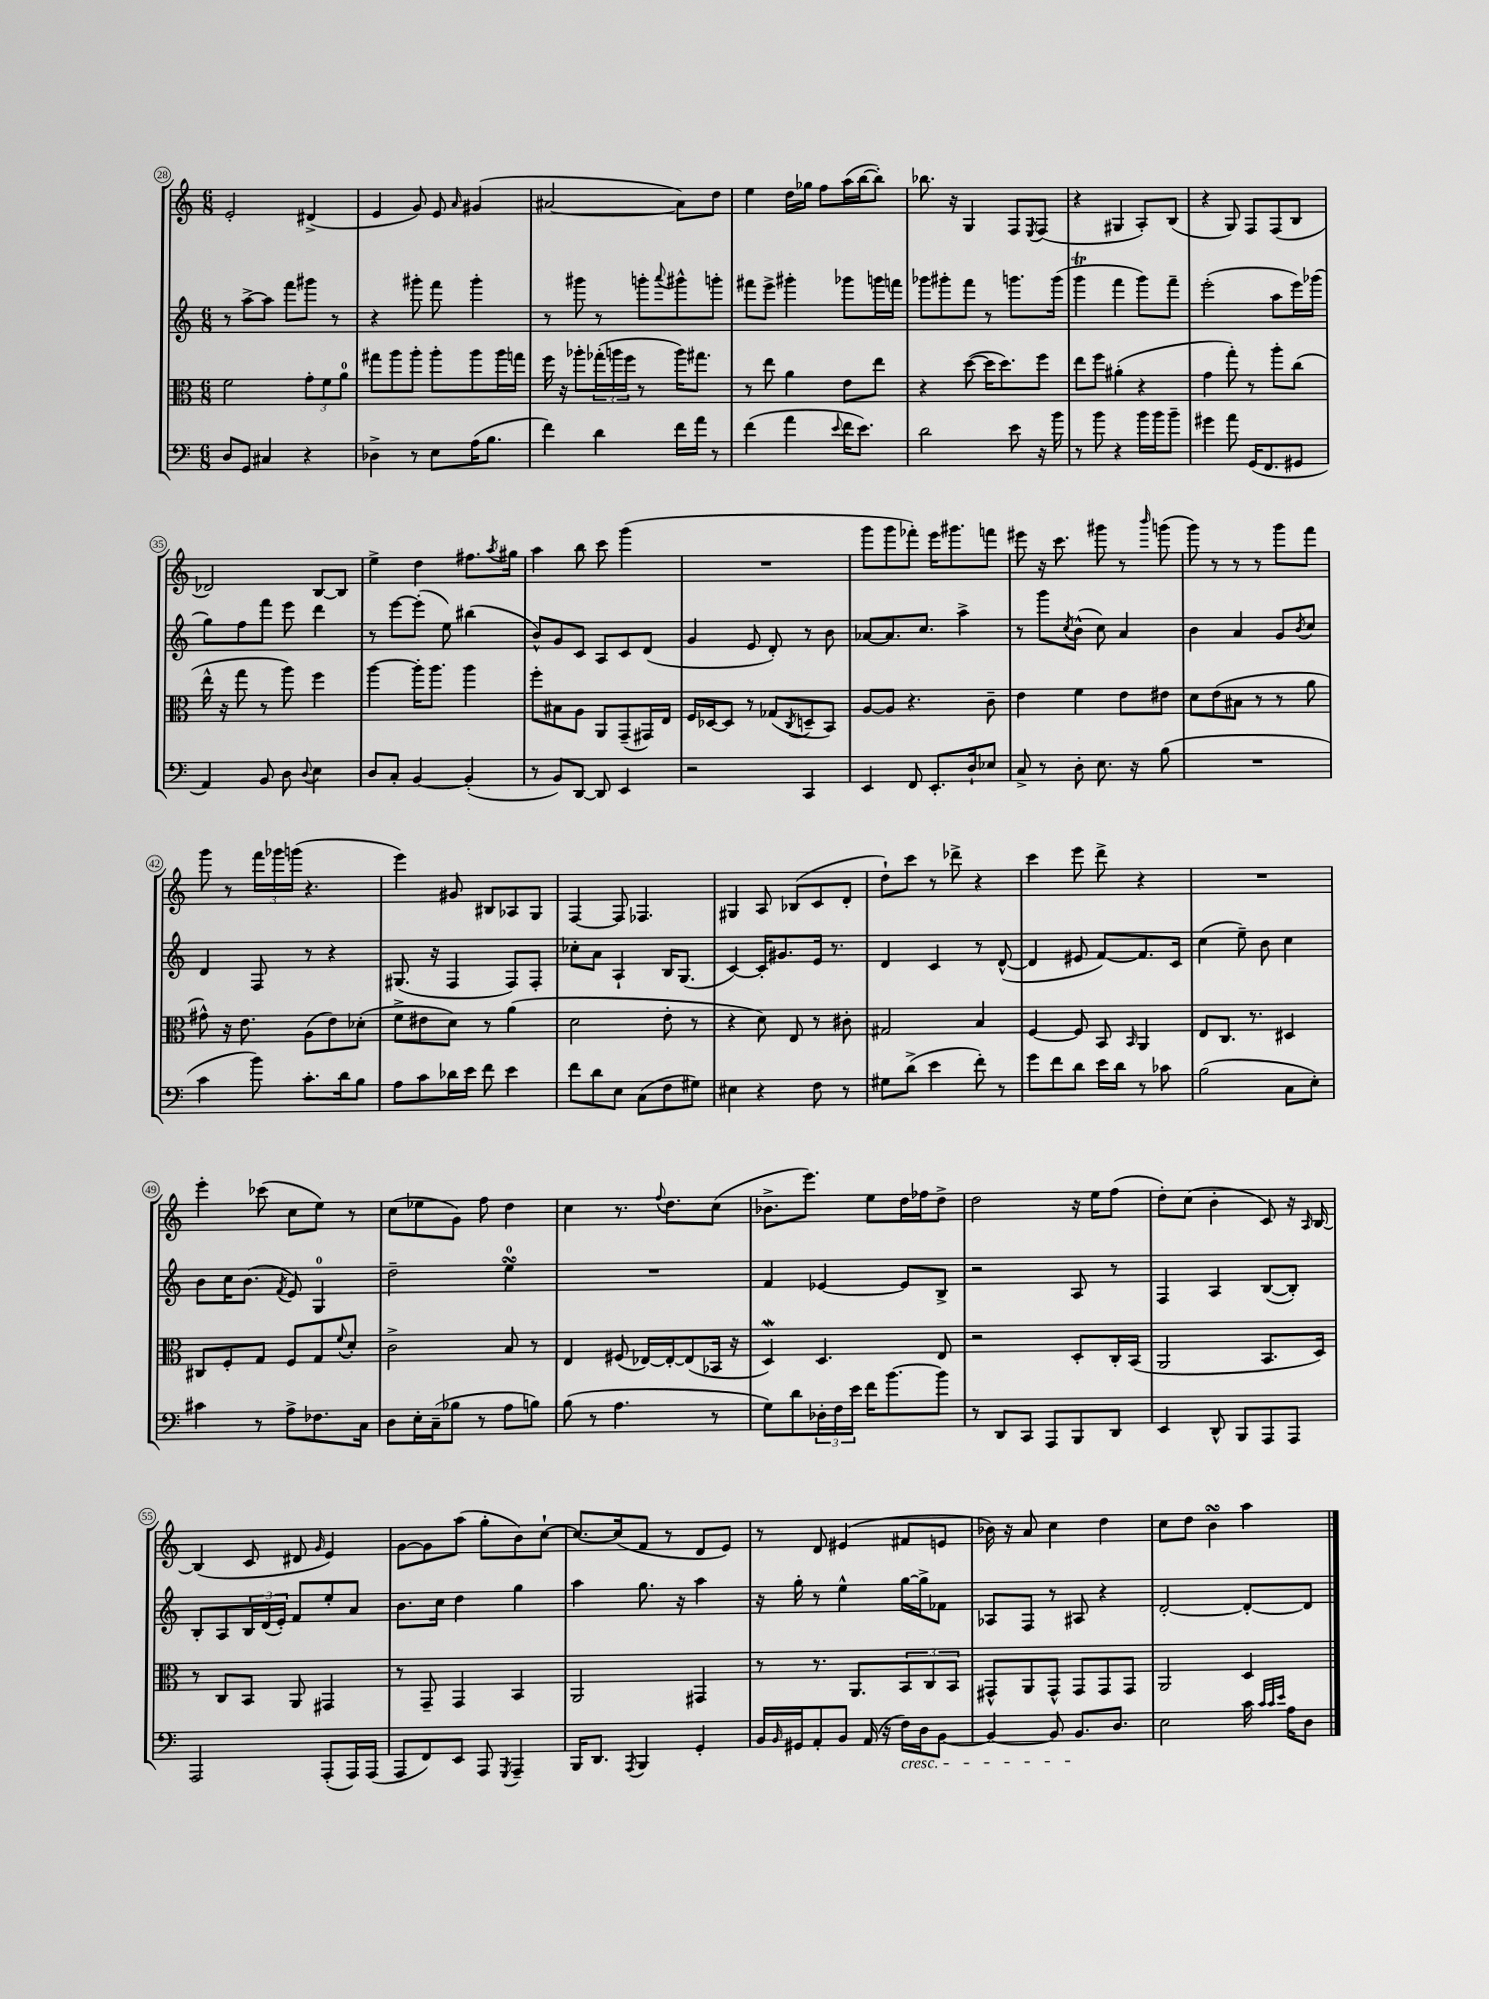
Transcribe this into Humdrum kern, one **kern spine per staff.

**kern	**kern	**kern	**kern
*staff4	*staff3	*staff2	*staff1
*clefF4	*clefC3	*clefG2	*clefG2
*k[]	*k[]	*k[]	*k[]
*M6/8	*M6/8	*M6/8	*M6/8
8D	2f	8r	2e'
8GG	.	[8aa^	.
4C#	.	8aa]	.
.	.	8fff	.
4r	12g'	8ggg#	(4d#^
.	12f	.	.
.	.	8r	.
.	12a	.	.
=	=	=	=
4D-^	8gg#	4r	4e
.	8aa	.	.
8r	8aa'	8ggg#'	8g)
8E	8aa'	8fff	8e
.	.	.	16qqa
(16A	8aa	4ggg#'	(4g#
8.B	.	.	.
.	16aa	.	.
.	16gg	.	.
=	=	=	=
4f)	16ff	8r	[2a#
.	16r	.	.
.	8aa-'	8ggg#	.
4d	(24gg-'	8r	.
.	24aa	.	.
.	24ff	.	.
.	8r	8ggg'	.
.	.	8qqaaa	.
16f	16aa)	8ggg#^^	8a#])
16a	8.gg#	.	.
8r	.	8ggg'	8dd
=	=	=	=
(4f	8r	8fff#	4ee
.	8ee	8eee^	.
4a	4a	4ggg#'	16dd
.	.	.	16gg-
.	.	.	8ff
8qqe	.	.	.
16f	8e	8ggg-	(16aa
8.e)	.	.	[16bb
.	8ee	16ggg	8bb'])
.	.	16fff	.
=	=	=	=
2d	4r	8ggg-	8.bb-
.	.	8ggg#'	.
.	.	.	16r
.	([8dd	8fff	4G
.	16dd]	8r	.
.	8.dd)	.	.
8e	.	8.ggg	8F
.	.	.	8qE
16r	8ff	.	(8F
16b	.	(16ggg	.
=	=	=	=
8r	8ee	4ggg	4r
8b	8ff	.	.
4r	(4a#'	4fff	4G#
16b	4r	8ggg)	8A')
16b	.	.	.
8b~	.	8fff~	(8B
=	=	=	=
4g#	4g	(2eee'	4r
8a	8gg')	.	8G)
(16GG	8r	.	8F
8.FF	.	.	.
.	8aa'	8aa	(8F
8GG#	(8cc	16eee)	8B
.	.	(16ggg-	.
=	=	=	=
4AA)	16ee^^	8gg)	2d-)
.	16r	.	.
.	8gg	8ff	.
8BB	8r	8fff	.
8D	8aa)	8eee	.
8qqD	.	.	.
4E	4ff	4ddd	[8B
.	.	.	8B]
=	=	=	=
8D	[4aa	8r	4ee^
8C'	.	[8eee	.
[4BB	16aa']	(8eee']	4dd
.	8.aa	.	.
.	.	8ee)	.
(4BB']	4aa	(4bb#	8.ff#
.	.	.	8qaa
.	.	.	16gg#
=	=	=	=
8r	8ff'	8b^^)	4aa
8BB)	8B#	8g	.
[8DD	8A	8c	8bb
8DD]	8AA	8A	8ccc
4EE	(8GG~	8c	(4ggg
.	16GG#)	(8d	.
.	16E	.	.
=	=	=	=
2r	16F	4g	2.r
.	[16D-	.	.
.	8D-]	.	.
.	8r	8e	.
.	(8G-	8d')	.
.	8qC	.	.
4CC	8D~	8r	.
.	8BB)	8b	.
=	=	=	=
4EE	[8A	[8a-	8ggg
.	8A]	8.a-]	8ggg
8FF	4.r	.	8fff-')
.	.	8.cc	.
8.EE'	.	.	16eee
.	.	.	8.ggg#
.	.	4aa^	.
16D`	.	.	.
8E-	8c~	.	8fff
=	=	=	=
8C^	4e	8r	8eee#
8r	.	8ggg	16r
.	.	.	8.ccc
.	.	8qcc	.
8D'	4f	(8b^^	.
8.E	.	8cc)	8ggg#
.	8e	4a	8r
16r	.	.	.
.	.	.	16qqbbb
(8B	8e#	.	(8ggg
=	=	=	=
2.r	8d	4b	8ggg)
.	(8e	.	8r
.	8B#	4a	8r
.	8r	.	8r
.	8r	8g	8ggg
.	.	8qb	.
.	8a	8cc	8fff
=	=	=	=
4c	8g#^^)	4d	8ggg
.	16r	.	8r
.	8.e	.	.
8b)	.	8F	24fff
.	.	.	24ggg-
.	.	.	(24ggg
8.c'	(8A	8r	4.r
.	8e)	4r	.
16d	.	.	.
8B	(8d-'	.	.
=	=	=	=
8A	8f^	(8.G#	4eee)
8c	8e#	.	.
.	.	16r	.
16d-	8d)	4F	8g#
16e	.	.	.
8f	8r	.	8B#
4e	(4a	8F)	8A-
.	.	8F'	8G
=	=	=	=
8f	2d	8cc-'	[4F
8d	.	8a	.
8E	.	4A`	8F]
(8C	.	.	4.F-
8F	8e'	16B	.
.	.	(8.G	.
8G#)	8r	.	.
=	=	=	=
4E#	4r	[4c)	4G#
4r	8d)	16c']	8A
.	.	8.g#	.
.	8E	.	(8B-
8F	8r	16e	8c
.	.	8.r	.
8r	8c#'	.	8d'
=	=	=	=
8G#	2G#	4d	8dd`)
(8d^	.	.	8ccc
4e	.	4c	8r
.	.	.	8ddd-^
8f')	4B	8r	4r
8r	.	([8d^^	.
=	=	=	=
8g	[4F	4d]	4ccc
8f	.	.	.
8d	8F]	8e#	8eee
16e	8BB	[8f)	8ddd^
16d	.	.	.
.	16qqBB	.	.
8r	4AA	8.f]	4r
8c-	.	.	.
.	.	16c	.
=	=	=	=
(2B	8E	(4cc	2.r
.	8.C	.	.
.	.	8ee~)	.
.	8.r	.	.
.	.	8b	.
8C	4D#	4cc	.
8E')	.	.	.
=	=	=	=
4c#	8C#	8b	4eee'
.	8F'	16cc	.
.	.	(8.b	.
8r	8G	.	(8ccc-
.	.	8qf	.
8A^	8F	8e)	8cc
8.F-	8G	4G	8ee)
.	8qqf	.	.
.	8d'	.	8r
16C	.	.	.
=	=	=	=
8D	2c^	2dd~	(8cc
16E'	.	.	8ee-
(16C~	.	.	.
8B-	.	.	8g)
8r	.	.	8ff
8A	8B	4ee	4dd
8B)	8r	.	.
=	=	=	=
(8B	4E	2.r	4cc
8r	.	.	.
4.A	(8F#	.	8.r
.	[16E-)	.	.
.	.	.	8qqff
.	16E-'_	.	8.dd
.	(8E-]	.	.
8r	16BB-	.	(8cc
.	16r	.	.
=	=	=	=
8G)	4D)	4f	8.b-^
8d	.	.	.
.	.	.	8.eee)
24D-'	4.D	[4e-	.
24F	.	.	.
24e	.	.	.
16f	.	.	8ee
[8.b	.	.	.
.	.	8e-]	16dd
.	.	.	16ff-
8b]	8E	8B^	8dd^
=	=	=	=
8r	2r	2r	2dd
8DD	.	.	.
8CC	.	.	.
8AAA	.	.	.
8BBB	8D'	8A	16r
.	.	.	16ee
8DD	16C'	8r	(8ff
.	(16BB	.	.
=	=	=	=
4EE	2AA	4F	8dd')
.	.	.	(8cc
8DD^^	.	4A	4b'
8BBB	.	.	.
8AAA	8.BB	([8B	8c)
8AAA	.	8B'])	16r
.	.	.	16qqA
.	16D)	.	[16B
=	=	=	=
2AAA	8r	8B'	(4B]
.	8C	8A	.
.	8BB	24B	8c
.	.	(24d	.
.	.	24e')	.
.	8AA	8f	8d#
.	.	.	16qqg
(8AAA'	4GG#	8ee'	4e)
16AAA)	.	8a	.
(16AAA	.	.	.
=	=	=	=
8AAA	8r	8.b	[8g
8FF)	8GG~	.	8g]
.	.	16cc	.
8EE	4GG	4dd	(8aa
8AAA	.	.	8gg'
8qGGG	.	.	.
4AAA~	4BB	4gg	8b)
.	.	.	[8cc`
=	=	=	=
16BBB	2AA	4aa	8.cc_
8.DD	.	.	.
.	.	.	(16cc]
8qAAA	.	.	.
4BBB	.	8.gg	8f
.	.	.	8r
.	.	16r	.
4GG'	4GG#	4aa	8d
.	.	.	8e)
=	=	=	=
16BB	8r	16r	8r
16qqBB	.	.	.
16GG#	.	16gg'	.
8AA'	8.r	8r	8d
8BB	.	4ee^^	(4e#
.	8.AA	.	.
(16AA	.	.	.
16r	.	.	.
16F)	12BB	[16gg	8f#
16D	.	16gg^]	.
.	12C	.	.
[8BB	.	8f-	8e
.	12BB	.	.
=	=	=	=
4BB_	8GG#^^	8A-	16b-)
.	.	.	16r
.	8AA	8F	8a
8BB]	8GG#^^	8r	4cc
8.BB	8GG#	8A#	.
.	8GG#	4r	4dd
8.D	.	.	.
.	8GG#	.	.
=	=	=	=
2E	2AA	[2d'	8cc
.	.	.	8dd
.	.	.	4b
16c	4D	8d'_	4aa
32qqc	.	.	.
32qqc	.	.	.
32qqe	.	.	.
16A	.	.	.
8D	.	8d]	.
==	==	==	==
*-	*-	*-	*-
